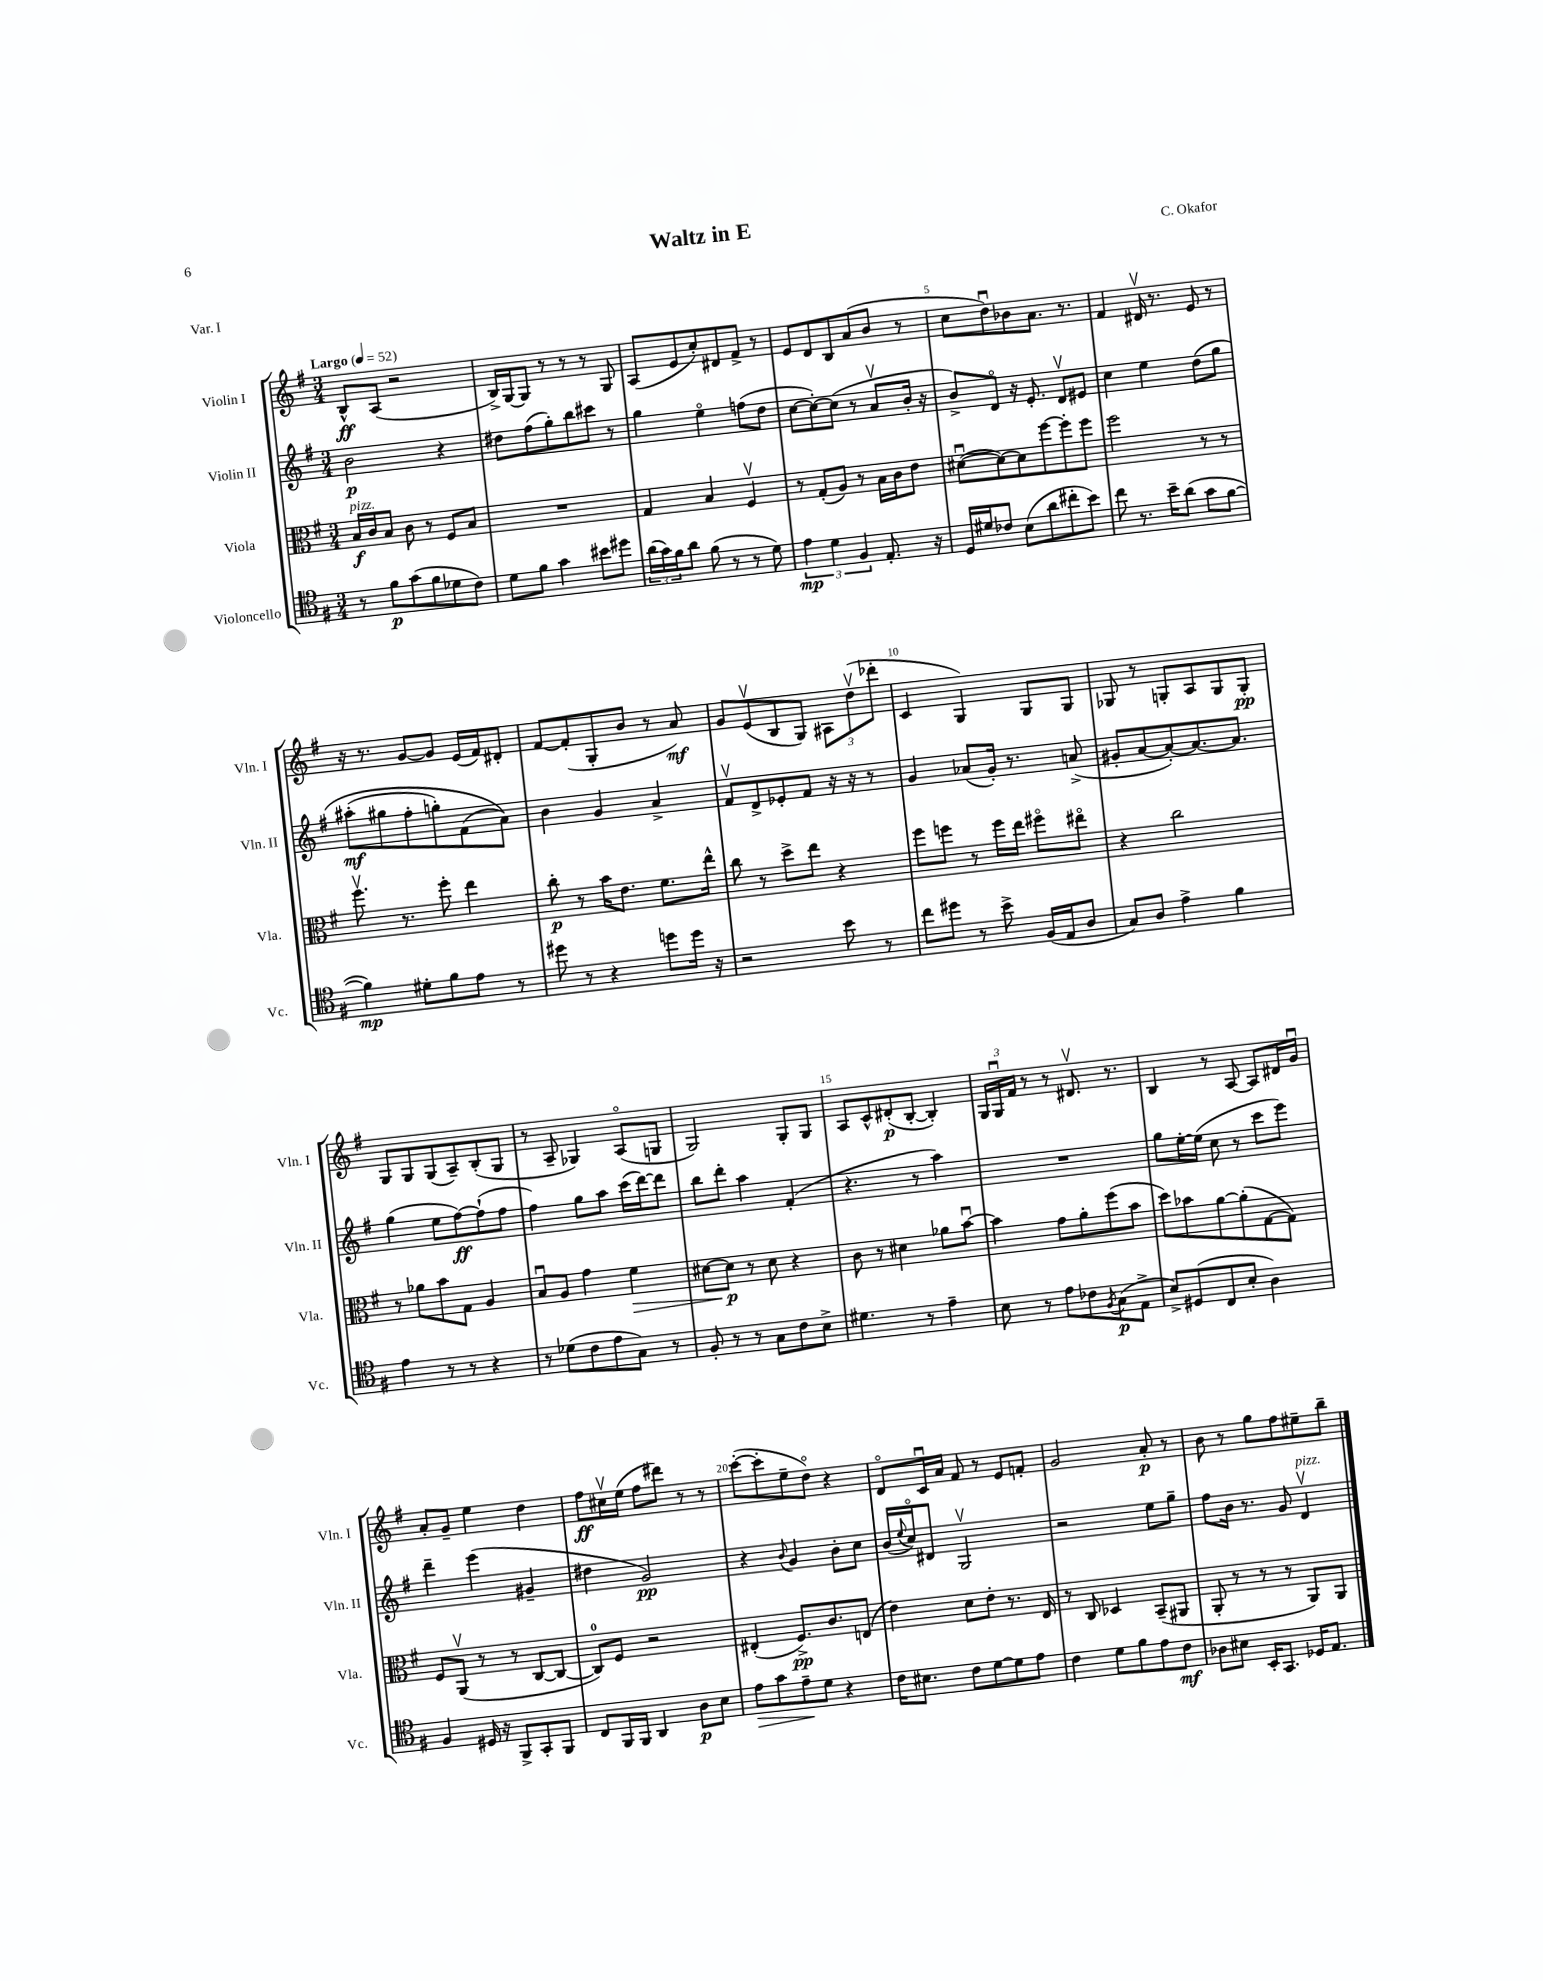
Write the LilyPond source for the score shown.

\header { title = "Waltz in E" composer = "C. Okafor" piece = "Var. I" }
<<
\new StaffGroup <<
\new Staff = "s0" \with { instrumentName = "Violin I" shortInstrumentName = "Vln. I" } {
    \clef treble \key g \major \numericTimeSignature \time 3/4 \tempo "Largo" 4 = 52
    b8-^\ff a8( r2 |
    b16->) g16~ g8 r8 r8 r8 g8 |
    a8( e'8 c''8-.) dis'8 fis'8-> r8 |
    e'8 d'8 b8 a'8( b'8 r8 |
    c''8 d''8\downbow) bes'8 a'8. r8. |
    fis'4 dis'16\upbow r8. e'8 r8 |
    r16 r8. g'8~ g'8 e'16( fis'16) dis'8-. |
    fis'8~ fis'8-.( g8-. b'8 r8 a'8\mf) |
    g'8 e'8\upbow( b8 g8) \tuplet 3/2 { ais8 d''8\upbow( des'''8-. } |
    c'4 g4) g8 g8 |
    ges8 r8 g8-. a8 g8 g8-.\pp |
    g8 g8 g8( a8--) b8-.( g8 |
    r8 a8-- ges4) a8\flageolet( g8 |
    g2) g8-. g8 |
    a8 c'8-^ dis'8-.\p( b8~-. b4-.) |
    \tuplet 3/2 { g16 g16\downbow fis'16 } r8 r8 dis'8.\upbow r8. |
    b4 r8 a8~ a8 dis'16 g'16\downbow |
    a'8-. g'8-- e''4 d''4 |
    fis''8\ff cis''16\upbow e''16( fis''8 dis'''8) r8 r8 |
    c'''8~-.( c'''8-. e''8-- d''8\flageolet) r4 |
    d'8\flageolet c'16\downbow a'16 fis'8 r8 e'8 f'8-. |
    g'2 a'8-.\p r8 |
    b'8 r8 g''8 fis''8 eis''8-- b''8-- \bar "|." |
}
\new Staff = "s1" \with { instrumentName = "Violin II" shortInstrumentName = "Vln. II" } {
    \clef treble \key g \major \numericTimeSignature \time 3/4
    b'2\p r4 |
    dis''8 fis''8( g''8-.) b''8 cis'''8 r8 |
    g''4 e''4\flageolet f''8( d''8 |
    c''8~ c''8~-.) c''8( r8 a'8\upbow b'16-. r16 |
    b'8->) d'8\flageolet r16 e'8.-. d'8\upbow eis'8 |
    c''4 e''4 d''8\( g''8 |
    ais''8-.\mf( gis''8 fis''8-. g''8-.) fis'8( a'8)\) |
    b'4 g'4 a'4-> |
    fis'8\upbow d'8-> ees'8-. fis'8 r16 r16 r8 |
    g'4 aes'8( g'16-.) r8. a'8->( |
    gis'8-. a'8~ a'8~-.) a'8.~ a'8. |
    g''4( e''8 fis''8~\ff) fis''8-!( fis''8 |
    fis''4) g''8 a''8 c'''16( d'''16~) d'''8 |
    b''8 d'''8-. a''4 fis'4-.( |
    r4. r8 a''4) |
    R2. |
    g''8 e''16~-. e''16( c''8 r8 c'''8 e'''8) |
    d'''4-- e'''4( gis'4-- |
    dis''4 g'2\pp) |
    r4 \appoggiatura { b'8 } g'4 b'8-. c''8 |
    b'16( \appoggiatura { e''8 } c''16\flageolet) dis'8 g2\upbow |
    r2 e''8 g''8-- |
    fis''8 b'16 r8. g'8 d'4\upbow^\markup { \italic "pizz." } \bar "|." |
}
\new Staff = "s2" \with { instrumentName = "Viola" shortInstrumentName = "Vla." } {
    \clef alto \key g \major \numericTimeSignature \time 3/4
    b16\f^\markup { \italic "pizz." } c'16 b8 c'8 r8 fis8 b8 |
    R2. |
    g4 b4 fis4\upbow |
    r8 g8-.( a8) r8 b16 c'16 e'8 |
    dis'8~\downbow( dis'8~) dis'8 fis''8~ fis''8-. fis''8 |
    fis''2 r8 r8 |
    fis''8.\upbow r8. fis''8-. e''4 |
    c''8-.\p r8 b'16 e'8. fis'8. e''16-^ |
    c''8 r8 d''8-> e''8 r4 |
    fis''8 f''8 r8 f''16 e''16 fis''8\flageolet eis''8\flageolet |
    r4 c''2 |
    r8 aes'8 b'8 g8 a4 |
    b8\downbow a8 g'4 fis'4\> |
    dis'8~ dis'8\p\! r8 dis'8 r4 |
    c'8 r8 dis'4 aes'8 b'8~\downbow |
    b'4 g'8 a'8-. fis''8( b'8 |
    d''8) bes'8 a'8~ a'8-.( g8~ g8) |
    fis8 a,8\upbow( r8 r8 c8~ c8~ |
    c8-0) fis8 r2 |
    eis4-.( fis8.->\pp) c'8. e8( |
    e'4) d'8 e'8-. r8. e16 |
    r8 c8 des4 b,8--( ais,8 |
    a,8-. r8 r8 r8 a,8) a,8 \bar "|." |
}
\new Staff = "s3" \with { instrumentName = "Violoncello" shortInstrumentName = "Vc." } {
    \clef tenor \key g \major \numericTimeSignature \time 3/4
    r8 fis'8\p g'8( fis'8 des'8 c'8) |
    d'8 fis'8 g'4 bis'8 dis''8 |
    \tuplet 3/2 { a'16( g'16) fis'16 } a'8 fis'8( r8 r8 d'8) |
    \tuplet 3/2 { e'4\mp d'4 fis4 } e8.-. r16 |
    d16 dis'16 ces'8 b8( a'8 cis''8-. b'8) |
    c''8 r8. b'16-- a'8( g'8 fis'8~ |
    fis'4\mp) dis'8-. fis'8 e'8 r8 |
    dis''8 r8 r4 d''8 d''16 r16 |
    r2 b'8 r8 |
    c''8 dis''8 r8 b'8-> fis16( e16 a8 |
    g8) a8 e'4-> fis'4 |
    e'4 r8 r8 r4 |
    r8 des'8( c'8 e'8 g8) r8 |
    fis8-. r8 r8 g8 c'8 b8-> |
    dis'4. r8 e'4-- |
    b8 r8 e'8 ces'8 \acciaccatura { fis8 } g8\p( e8-> |
    b8->) dis8( c8 b8-. a4) |
    fis4 dis16 r16 fis,8-> g,8-. fis,8 |
    c8 fis,16 fis,16 a,4 a8\p b8 |
    e'8\> g'8 e'8--\! d'8 r4 |
    c'16 bis8. c'8 d'8~ d'8 e'8 |
    c'4 d'8 fis'8 e'8 c'8\mf |
    aes8 bis8 b,16-. g,8. des16 e8. \bar "|." |
}
>>
>>
\layout { \context { \Score \override BarNumber.break-visibility = ##(#f #t #t) barNumberVisibility = #(every-nth-bar-number-visible 5) } }
